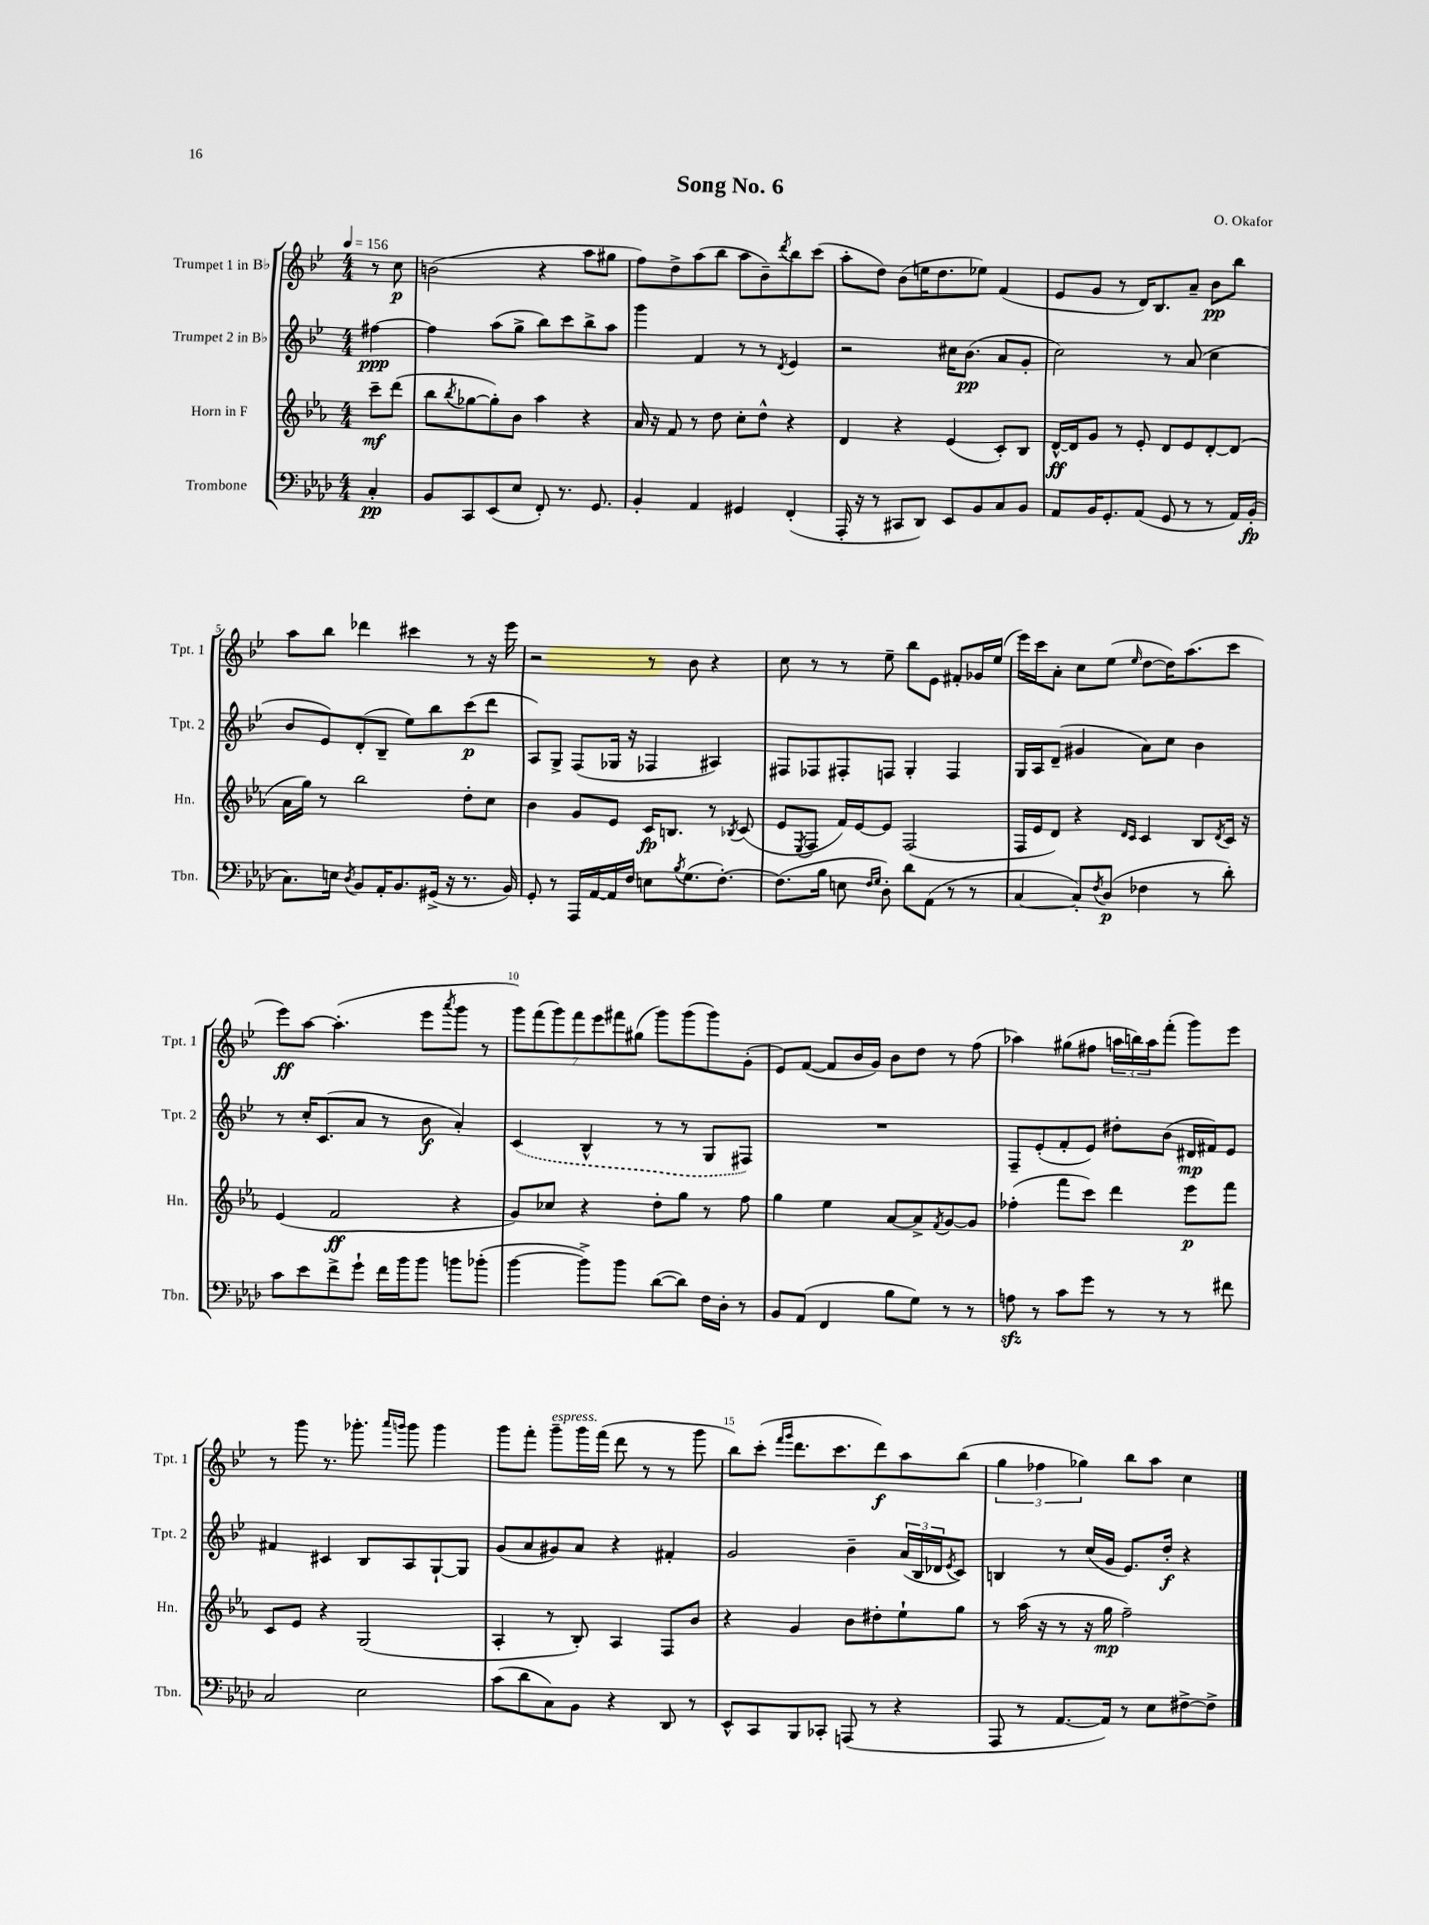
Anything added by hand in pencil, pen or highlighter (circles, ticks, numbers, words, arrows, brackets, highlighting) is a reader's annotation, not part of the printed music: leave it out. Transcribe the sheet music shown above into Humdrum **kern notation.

**kern	**kern	**kern	**kern
*staff4	*staff3	*staff2	*staff1
*clefF4	*clefG2	*clefG2	*clefG2
*k[b-e-a-d-]	*k[b-e-a-]	*k[b-e-]	*k[b-e-]
*M4/4	*M4/4	*M4/4	*M4/4
*MM156	*MM156	*MM156	*MM156
4C'/	8ccc~\L	[4ff#\	8r
.	(8ddd\J	.	8cc\
=	=	=	=
8BB-/L	8bb-\L	4ff#\]	(2b\
.	8qbb-/	.	.
8CC/	[8gg-\	.	.
(8EE-/	8gg-'\])	(8aa\L	.
8E-/J	8b-\J	8gg^\J	.
8FF'/)	4aa-\	8bb-\L)	4r
8.r	.	8ccc\	.
.	4r	8bb-^\	8aa\L
8.GG/	.	.	.
.	.	8aa\J	8gg#\J
=	=	=	=
4BB-'/	16a-/	4ggg\	8ff\L)
.	16r	.	.
.	8f/	.	8dd^\
4AA-/	8r	4f/	(8aa\
.	8dd\	.	8bb-\J
4GG#/	8cc'\L	8r	8aa\L
.	8dd^^\J	8r	8b-~\)
.	.	8qd/	8qddd/
(4FF'/	4r	4e-/	8bb-\
.	.	.	(8ccc\J
=	=	=	=
16AAA-'/	4d/	2r	8aa'\L
16r	.	.	.
8r	.	.	8dd\J)
8CC#/L	4r	.	(8b-\L
8DD-/J)	.	.	16ee\K
.	.	.	8.dd\
8EE-/L	(4e-/	16cc#\LK	.
.	.	(8.b-\J	.
8BB-/	.	.	8ee-\J)
8C/	8c'/L)	8a/L	(4f/
8BB-/J	8B-/J	8g'/J	.
=	=	=	=
8AA-/L	[16d^^/LL	2cc\)	8e-/L
.	16d/]J	.	.
16BB-/K	8g/J	.	8g/J
8.GG'/	.	.	.
.	8r	.	8r
(8AA-/J	8e-'/	.	16d/LK)
.	.	.	8.B-/
8GG/	8d/L	8r	.
8r	8e-/	(8a/	8a~/J
8r	[8d'/	4cc\	8b-\L
16AA-/LL)	(8d/]J	.	8bb-\J
(16BB-'/JJ	.	.	.
=	=	=	=
8.C\L)	16a-\LL	8b-/L	8aa\L
.	16gg\JJ)	.	.
.	8r	8e-/)	8bb-\J
16E\Jk	.	.	.
8qD-/	.	.	.
8BB-/L	2bb-\	(8d'/	4ddd-\
16AA-'/K	.	8B-~/J	.
8.BB-/	.	.	.
.	.	8ee-\L)	4ccc#\
(16GG#^/Jk	.	8bb-\	.
16r	.	.	.
8.r	8dd'\L	(8ccc\	8r
.	8cc\J	8ddd\J	16r
16BB-/)	.	.	16eee-\
=	=	=	=
8GG'/	4b-\	8A/L)	2r
8r	.	8G^/J	.
16AAA-/LL	8g/L	(8F/L	.
[16AA-/	.	.	.
16AA-/]	8e-/J	16G-/Jk	.
16F/JJ	.	16r	.
8E\L	16c/LK	4F-/	8r
.	8.B/J	.	.
8qB-/	.	.	.
(8.G\	.	.	8b-\
.	8r	4A#/)	4r
[8.F'\J)	.	.	.
.	8qB-/	.	.
.	(8c/	.	.
=	=	=	=
(8.F\]L	8e-/L	8F#/L	8cc\
.	8qE-/	.	.
.	8F/J	8F-/	8r
16B-\Jk	.	.	.
8E\	16f/LL)	8F#'/	8r
.	[16e-/J	.	.
16qqF/LL	.	.	.
16qqG/JJ	.	.	.
8D-'\)	8e-/]J	8F/J	8ee-~\
8d-\L	(2F/	4G'/	8bb-\L
(8AA-\J	.	.	8e-\J
8r	.	4F/	8f#'/L
8r	.	.	16g-/L
.	.	.	(16ee-/JJ
=	=	=	=
[4C/	16F/LL	16G/LL	16eee-\LL)
.	16e-/J	16A/J	16ccc\J
.	8d/J)	(8d~/J	8a'\J
8C'/]L)	4r	4g#/	8cc\L
8qF/	.	.	.
(8D-/J	.	.	(8ee-\J
.	16qqd/LL	.	.
.	16qqc/JJ	.	16qqee-/
4F-\	4c/	8a\L)	[8dd\L
.	.	8cc\J	16dd\]K)
.	.	.	(8.aa\
8r	8B-/L	4b-\	.
.	8qd/	.	.
8d-'\)	16c/Jk	.	8ccc\J
.	16r	.	.
=	=	=	=
8c\L	(4e-/	8r	8eee-\L)
8e-\	.	16cc'/LK	[8aa\J
.	.	(8.c/	.
8f^\	2f/	.	(4.aa'\]
8g`\J	.	8a/J	.
16f\LL	.	8r	.
16b-\J	.	.	.
8b-\J	.	8b-\	8eee-\L
.	.	.	8qaaa/
8b\L	4r	4a'/)	8ggg\J
(8b-'\J	.	.	8r
=	=	=	=
[4b-\	8g/L)	(4c/	14ggg\L)
.	.	.	(14fff\
.	8cc-/J	.	.
.	.	.	14ggg\)
.	.	.	14fff\
8b-^\]L)	4r	4B-^^/	.
.	.	.	14eee-\
.	.	.	14fff#\
8b-\J	.	.	.
.	.	.	(14gg#\J
([8d-\L	8dd'\L	8r	8ggg\L)
8d-\]J)	8gg\J	8r	(8ggg\
16F\LL	8r	8G/L	8ggg\)
16D-'\JJ	.	.	.
8r	8ff\	8F#/J)	(8g'\J
=	=	=	=
8BB-/L	4gg\	1r	8e-/L)
(8AA-/J	.	.	([8f/J
4FF/	4ee-\	.	8f/]L
.	.	.	16b-/L
.	.	.	16g/JJ)
8B-\L	[8a-/L	.	8b-\L
8G\J)	8a-^/]	.	8dd\J
.	8qf/	.	.
8r	[8g/	.	8r
8r	8g/]J	.	(8ff\
=	=	=	=
8A\	(4ff-'\	8F~/L	4aa-\)
8r	.	(8e-'/	.
8c\L	8fff\L	8f'/	(8gg#\L
8g\J	8ccc\J)	8e-/J)	8ff#\J
8r	4ddd\	8dd#'\L	24aa\LL
.	.	.	24bb\)
.	.	.	24aa\J
8r	.	(8b-\J	(8fff'\J
8r	8eee-\L	16d#/LL	8ggg\L)
.	.	16f#/J)	.
8f#\	8fff\J	8e-/J	8eee-\J
=	=	=	=
2C/	8c/L	4f#/	8r
.	8e-/J	.	8ggg\
.	4r	4c#/	8.r
.	.	.	8.ggg-'\
2E-\	(2G/	8B-/L	.
.	.	.	16qqaaa/LL
.	.	.	16qqggg/JJ
.	.	8A/	8ggg\
.	.	[8G`/	4ggg\
.	.	8G/]J	.
=	=	=	=
(8c\L	4A-'/	(8g/L	8ggg\L
8d-\	.	8a/	8fff'\J
8C\)	8r	8g#/)	8ggg~\L
8BB-\J	8B-'/)	8a/J	16ggg\L
.	.	.	(16fff\JJ
4r	4A-/	4r	8ddd\
.	.	.	8r
8DD-/	8F/L	4f#'/	8r
8r	8b-/J	.	8ggg\
=	=	=	=
8EE-^^/L	4r	2g/	8bb-\L)
8CC/	.	.	(8ccc'\J
.	.	.	16qqfff/LL
.	.	.	16qqggg/JJ
8BBB-/	4g/	.	8.ddd\L
8CC-'/J	.	.	.
.	.	.	8.ccc\
(8AAA/	8b-\L	4b-~\	.
8r	8dd#'\	.	8ddd\)
4r	8ee-`\	(24a/LL	8aa\
.	.	24B-/	.
.	.	24d-/J	.
.	.	8qe-/	.
.	8gg\J	8c/J)	(8bb-\J
=	=	=	=
8AAA-/	8r	4B/	6gg\
8r	(16aa-\	.	.
.	.	.	6ff-\
.	16r	.	.
[8.AA-/L	8r	8r	.
.	.	.	6gg-\)
.	16r	(16cc/LL	.
16AA-/]Jk)	16gg\	16g/JJ	.
8r	2ff~\)	8.e-/L)	8bb-\L
8E-\L	.	.	8aa\J
.	.	16dd'/Jk	.
[8F#^\	.	4r	4cc\
8F#^\]J	.	.	.
==	==	==	==
*-	*-	*-	*-
